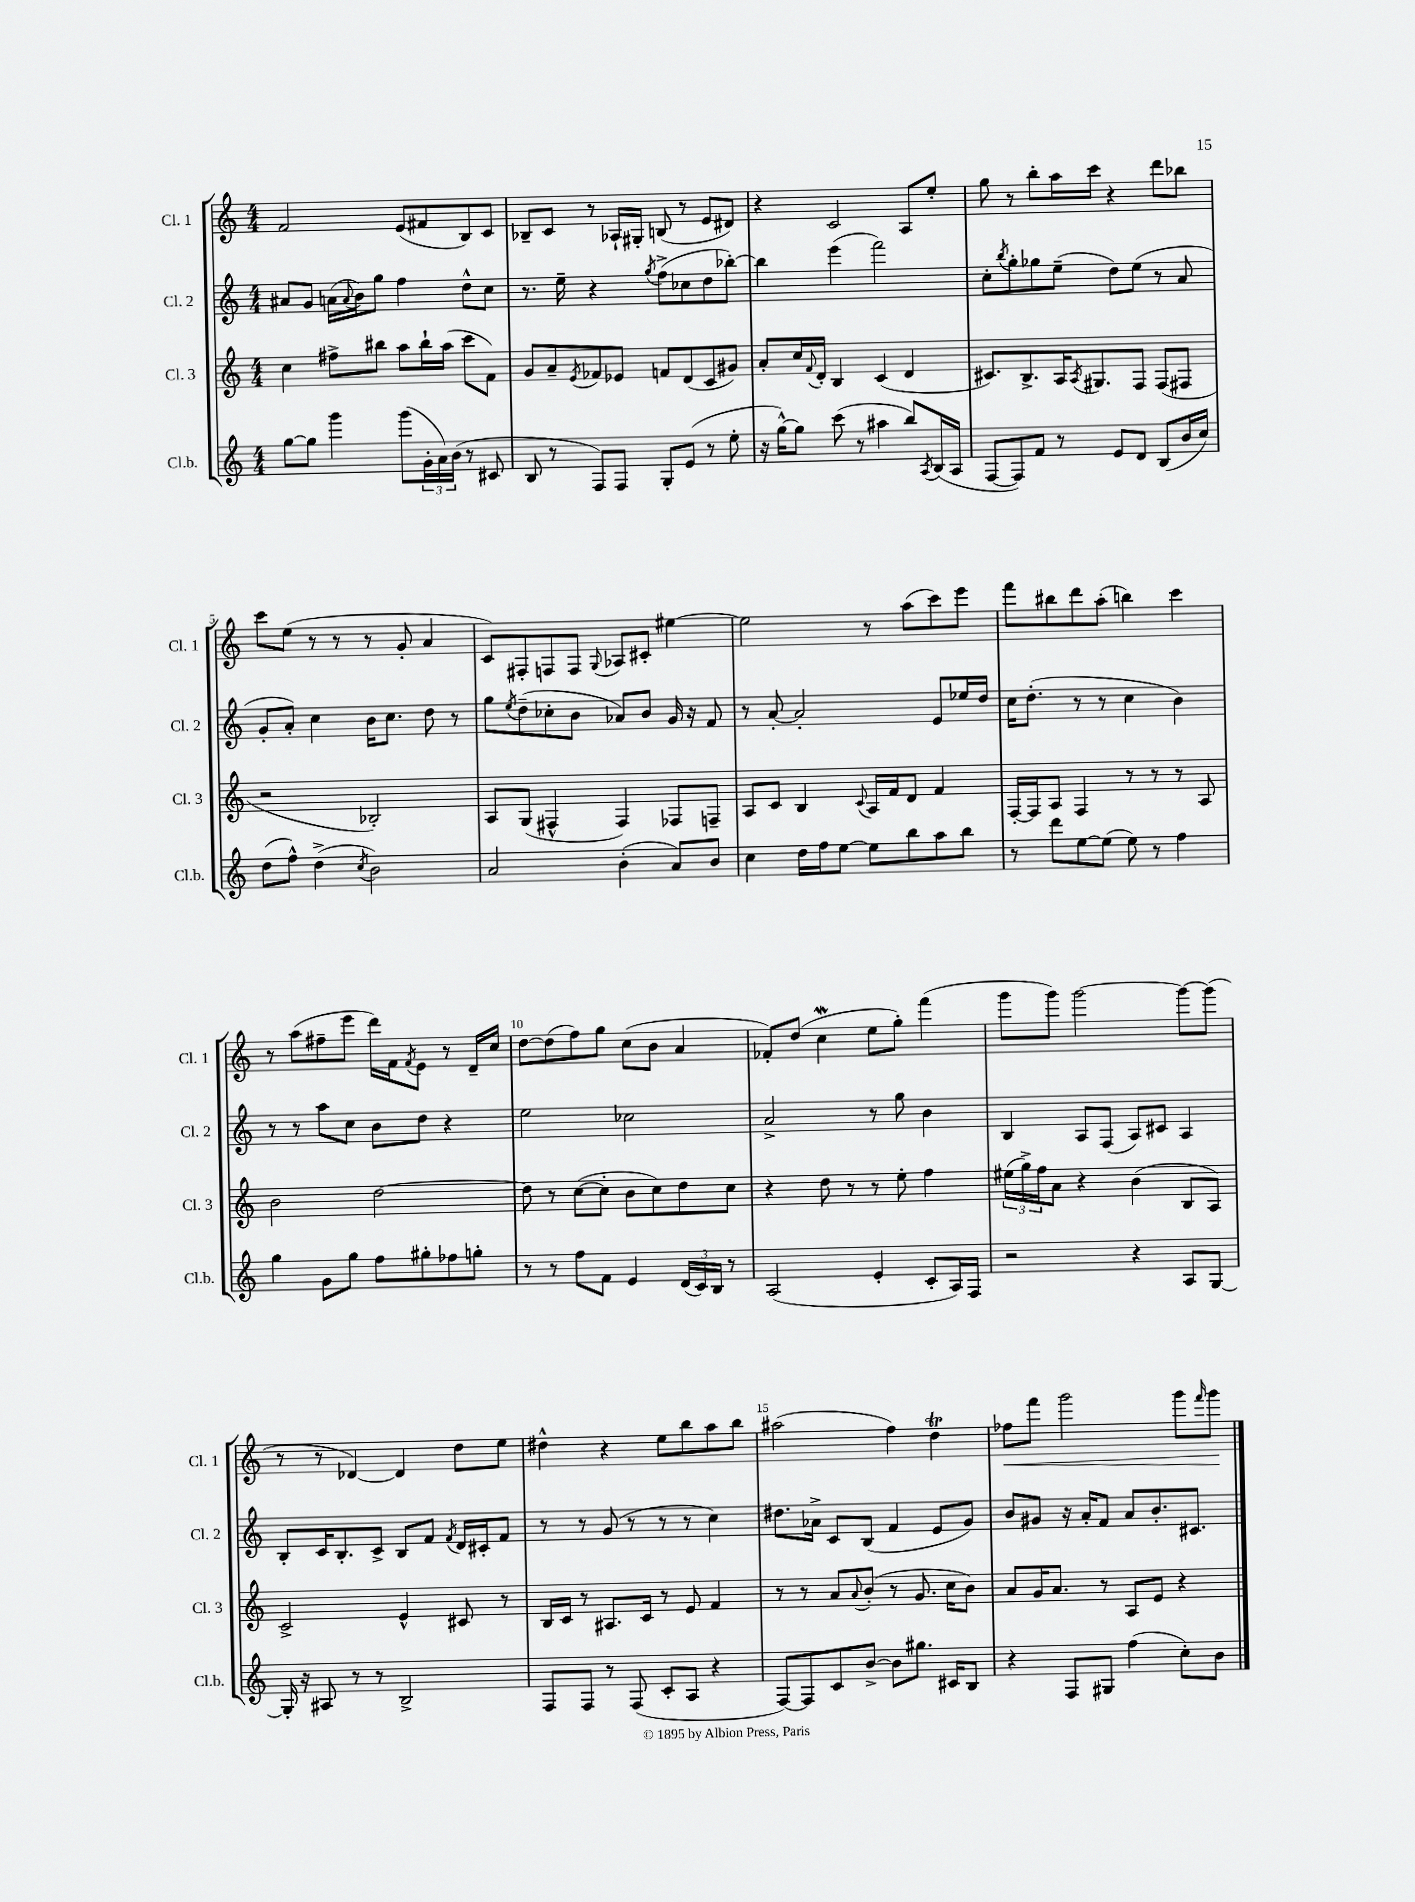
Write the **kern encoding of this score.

**kern	**kern	**kern	**kern	**dynam
*part4	*part3	*part2	*part1	*part1
*staff4	*staff3	*staff2	*staff1	*staff1
*I"Cl.b.	*I"Cl. 3	*I"Cl. 2	*I"Cl. 1	*
*I'Cl.b.	*I'Cl. 3	*I'Cl. 2	*I'Cl. 1	*
*clefG2	*clefG2	*clefG2	*clefG2	*
*k[]	*k[]	*k[]	*k[]	*
*M4/4	*M4/4	*M4/4	*M4/4	*
=1	=1	=1	=1	=1
[8gg\L	4cc\	8a#X/L	2f/	.
8gg\J]	.	8g/J	.	.
4ggg\	8ff#X^\L	(16an\LL	.	.
.	.	8qqa/	.	.
.	.	16b\J)	.	.
.	8bb#X\J	8gg\J	.	.
(8ggg\L	8aa\L	4ff\	(8e/L	.
24g'\L	16bb#`\L	.	8f#X/	.
24a\)	.	.	.	.
.	(16aa\JJ	.	.	.
(24b\JJ	.	.	.	.
8r	8ccc\L	8dd^^\L	8B/)	.
8c#X/	8f\J)	8cc\J	8c/J	.
=2	=2	=2	=2	=2
8B/	8g/L	8.r	8B-X~/L	.
8r	8a~/	.	8c/J	.
.	.	16ee~\	.	.
.	8qe/	.	.	.
8F/L)	8f-X/	4r	8r	.
8F/J	8e-X/J	.	16A-X`/LL	.
.	.	.	16G#X'/JJ	.
.	.	8qgg/	.	.
8G'/L	8fn/L	(8ff^\L	(8Bn/	.
(8e/J	(8d/	8cc-X\	8r	.
8r	8c/	8dd\	8e/L	.
8ee'\	8g#X/J)	[8bb-X'\J)	8d#X/J)	.
=3	=3	=3	=3	=3
16r	8a'/L	4bb-\]	4r	.
[16gg^^\KL)	.	.	.	.
8gg\J]	16cc/L	.	.	.
.	8qqf/	.	.	.
.	16d'/JJ	.	.	.
(8ccc\	4B/	(4eee\	2c/	.
8r	.	.	.	.
4aa#X\	(4c/	2fff\)	.	.
8bb/L)	4d/	.	8A/L	.
8qA/	.	.	.	.
(16B/L	.	.	8ee'/J	.
16A/JJ	.	.	.	.
=4	=4	=4	=4	=4
[8F/L	8.c#X/L)	8cc'\L	8gg\	.
.	.	8qbb/	.	.
8F/])	.	8gg'\	8r	.
.	8.B^/	.	.	.
8f/J	.	8gg-X\	8bb'\L	.
8r	16A/K	(8ee~\J	16aa\L	.
.	8qA/	.	.	.
.	8.G#X/	.	16ccc\JJ	.
8e/L	.	8dd\L)	4r	.
8d/J	8F/J	(8ee\J	.	.
(8B/L	(8F/L	8r	8ddd\L	.
16b/L	8F#X/J	8a/	8bb-X\J	.
16cc/JJ)	.	.	.	.
!!LO:LB:g=z
=5	=5	=5	=5	=5
(8dd\L	2r	8g'/L	8ccc\L	.
8ff^^\J)	.	8a'/J)	(8ee\J	.
(4dd^\	.	4cc\	8r	.
.	.	.	8r	.
8qcc/	.	.	.	.
2b\)	2B-X'/)	16b\KL	8r	.
.	.	8.cc\J	.	.
.	.	.	8g'/	.
.	.	8dd\	4a/	.
.	.	8r	.	.
=6	=6	=6	=6	=6
2a/	8A/L	8gg\L	8c/L)	.
.	.	8qee/	.	.
.	(8G/J	(8dd~\	8F#X'/	.
.	4F#X^^/	8cc-X'\	8Fn/	.
.	.	8b\J	8F/J	.
.	.	.	8qqG/	.
(4b'\	4F#/)	8a-X/L)	8A-X/L	.
.	.	8b/J	8c#X'/J	.
8a/L)	8F-X/L	16g/	[4ee#X\	.
.	.	16r	.	.
8b/J	8Fn~/J	8f/	.	.
=7	=7	=7	=7	=7
4cc\	8A/L	8r	2ee#\]	.
.	8c/J	[8a'/	.	.
16dd\LL	4B/	2a'/]	.	.
16ff\J	.	.	.	.
[8ee\J	.	.	.	.
.	8qqc/	.	.	.
8ee\L]	16A/LL	.	8r	.
.	16f/J	.	.	.
8bb\	8d/J	.	(8aa\L	.
8aa\	4f/	8e/L	8ccc\)	.
8bb\J	.	16ee-X/L	8eee\J	.
.	.	16dd/JJ	.	.
=8	=8	=8	=8	=8
8r	[16F'/LL	16cc\KL	8fff\L	.
.	16F/J]	(8.dd'\J	.	.
8ddd\L	8A/J	.	8bb#X\	.
[8ee\	4F/	8r	8ddd\	.
(8ee\J]	.	8r	(8aa'\J	.
8ee\)	8r	4cc\	4bbn\)	.
8r	8r	.	.	.
4ff\	8r	4b\)	4ccc\	.
.	8A/	.	.	.
!!LO:LB:g=z
=9	=9	=9	=9	=9
4gg\	2b\	8r	8r	.
.	.	8r	(8aa\L	.
8g\L	.	8aa\L	8ff#X~\	.
8gg\J	.	8cc\J	8eee\J	.
8ff\L	[2dd\	8b\L	16ddd\LL)	.
.	.	.	16f\J	.
.	.	.	8qf/	.
8gg#X'\	.	8dd\J	8e\J	.
8ff-X\	.	4r	8r	.
8ggn'\J	.	.	16d~/LL	.
.	.	.	16cc/JJ	.
=10	=10	=10	=10	=10
8r	8dd\]	2ee\	[8dd\L	.
8r	8r	.	(8dd\]	.
8ff\L	([8cc\L	.	8ff\)	.
8f\J	8cc'\J]	.	8gg\J	.
4e/	8b\L	2cc-X\	(8cc\L	.
.	8cc\)	.	8b\J	.
(24d/LL	8dd\	.	4a/	.
24c/)	.	.	.	.
24B/JJ	.	.	.	.
8r	8cc\J	.	.	.
=11	=11	=11	=11	=11
(2A/	4r	2a^/	8f-X'/L)	.
.	.	.	(8dd/J	.
.	8dd\	.	4ccw\	.
.	8r	.	.	.
4e'/	8r	8r	8ee\L	.
.	8ee'\	8gg\	8gg'\J)	.
8c'/L	4ff\	4b\	(4fff\	.
16A/L)	.	.	.	.
16F/JJ	.	.	.	.
=12	=12	=12	=12	=12
2r	(24ee#X\LL	4B/	8ggg\L	.
.	24gg^\)	.	.	.
.	24ff\J	.	.	.
.	8a\J	.	8ggg\J)	.
.	4r	8A/L	[2ggg\	.
.	.	(8F/J	.	.
4r	(4b\	8A/L)	.	.
.	.	8c#X/J	.	.
8A/L	8B/L	4A/	8ggg\L_	.
[8G/J	8A/J)	.	(8ggg\J]	.
!!LO:LB:g=z
=13	=13	=13	=13	=13
16G'/]	2c^/	8B'/L	8r	.
16r	.	.	.	.
8A#X/	.	16c/K	8r	.
.	.	8.B'/	.	.
8r	.	.	[4d-X/)	.
8r	.	8c^/J	.	.
2B^/	4e^^/	8B/L	4d-/]	.
.	.	8f/J	.	.
.	.	8qf/	.	.
.	8c#X/	16d/LL	8dd\L	.
.	.	16c#X'/J	.	.
.	8r	8f/J	8ee\J	.
=14	=14	=14	=14	=14
8F/L	16B/LL	8r	4dd#X^^\	.
.	16c/JJ	.	.	.
8F/J	8r	8r	.	.
8r	8.A#X/L	(8g/	4r	.
(8F/	.	8r	.	.
.	16c/Jk	.	.	.
8c'/L	8r	8r	8ee\L	.
8A/J	8e/	8r	8bb\	.
4r	4f/	4cc\)	8aa\	.
.	.	.	8bb\J	.
=15	=15	=15	=15	=15
[8F/L)	8r	8.dd#X\L	(2aa#X\	.
8F/]	8r	.	.	.
.	.	16a-X^\Jk	.	.
8c/	8a/L	8c/L	.	.
.	8qqa/	.	.	.
[8b^/J	(8b'/J	(8B/J	.	.
8b\L]	8r	4f/	4ff\)	.
8.gg#X\J	8.g/	.	.	.
.	.	8e/L	4ddT\	.
16c#X/KL	16cc\KL	.	.	.
8B/J	8b\J)	8g/J)	.	.
=16	=16	=16	=16	=16
!	!	!	!	!LO:HP:b
4r	8a/L	8b/L	8ff-X\L	<
.	16g/K	8g#X/J	8fff\J	.
.	8.a/J	.	.	.
8F/L	.	16r	2ggg\	.
.	.	16a'/KL	.	.
8G#X/J	8r	8f/J	.	.
(4ff\	8A/L	8a/L	.	.
.	8e/J	8.b'/	.	.
8cc'\L)	4r	.	8ggg\L	.
.	.	8.c#X/J	.	.
.	.	.	16qqfff/	.
8b\J	.	.	8ggg\J	.
.	.	.	.	[
==	==	==	==	==
*-	*-	*-	*-	*-
